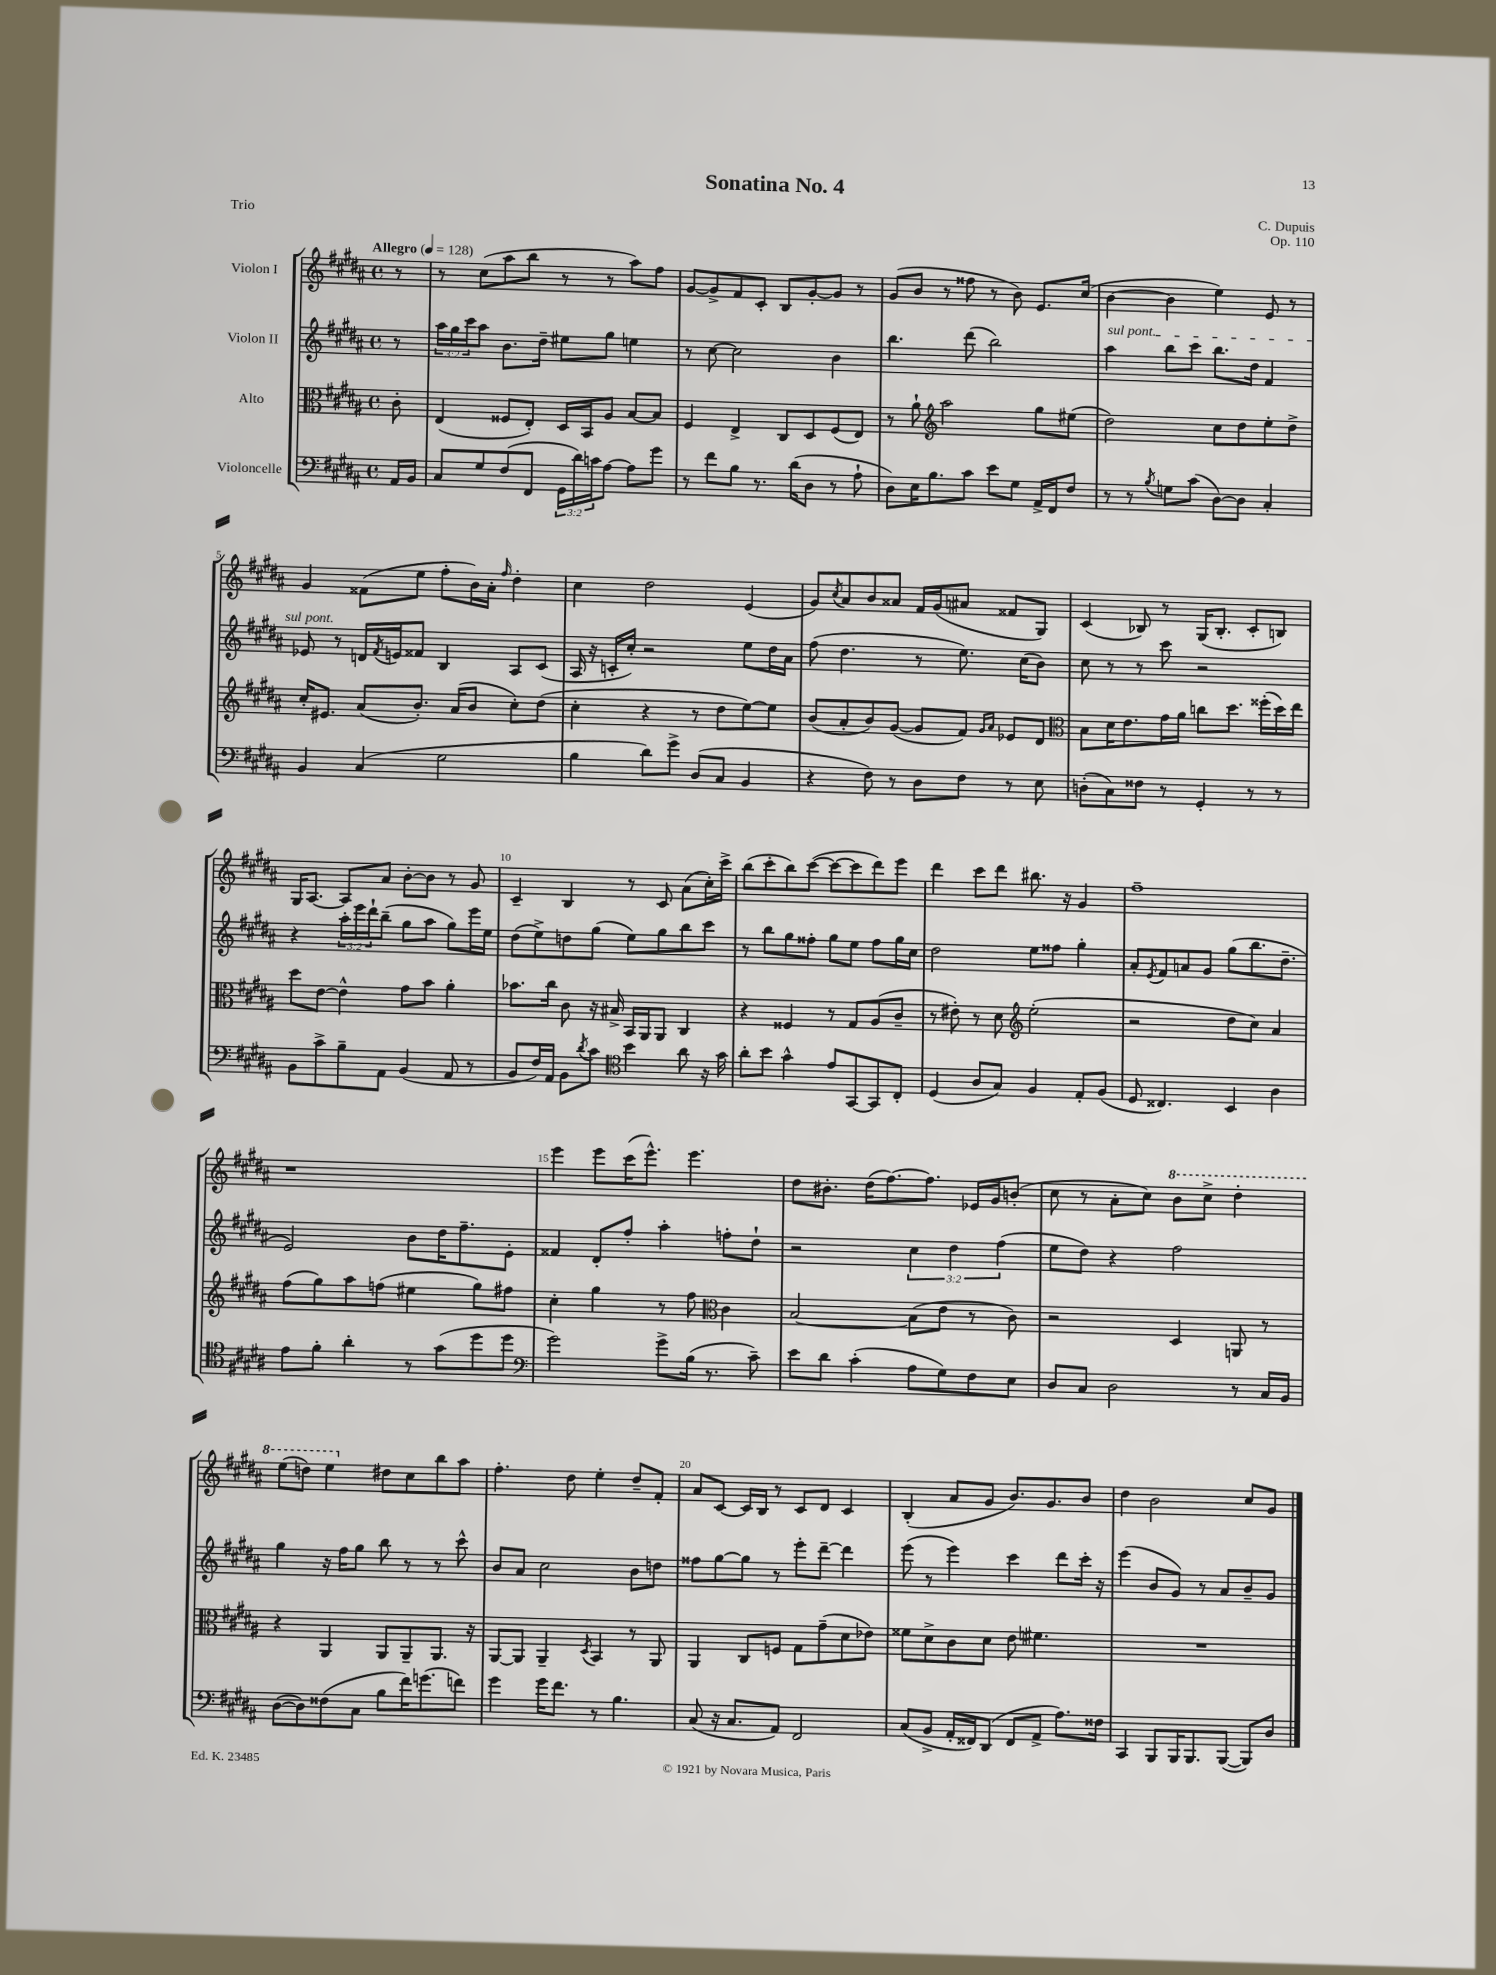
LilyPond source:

\header { title = "Sonatina No. 4" composer = "C. Dupuis" opus = "Op. 110" piece = "Trio" }
<<
\new StaffGroup <<
\new Staff = "s0" \with { instrumentName = "Violon I" } {
    \clef treble \key b \major \defaultTimeSignature \time 4/4 \partial 8 \tempo "Allegro" 4 = 128
    r8 |
    r8 cis''8( ais''8 b''8 r8 r8 ais''8) fis''8 |
    gis'8~ gis'8-> fis'8 cis'8-. b8 gis'8~-. gis'8 r8 |
    gis'8( b'8 r8 fisis''8 r8 b'8) e'8. cis''16( |
    b'4~ b'4 e''4) e'8 r8 |
    gis'4 fisis'8( e''8 fis''8-. b'16) ais'16-. \grace { fis''16 } dis''4-. |
    cis''4 dis''2 e'4( |
    gis'8) \acciaccatura { cis''8 } ais'8 b'8 aisis'8 fis'16 gis'16( ais'8 fisis'8 gis8) |
    cis'4( bes8) r8 gis16( bes8.-. cis'8-. b8) |
    gis16 ais8.~ ais8 ais'8 b'8~-. b'8 r8 gis'8 |
    cis'4-- b4 r8 cis'8 ais'8( cis''16-.) cis'''16-> |
    b''8( cis'''8-. b''8) cis'''8~( cis'''8~ cis'''8 dis'''8) e'''8 |
    dis'''4 cis'''8 dis'''8 bis''8. r16 gis'4 |
    fis''1-- |
    r1 |
    e'''4 e'''8 cis'''16( e'''8.-^) e'''4. |
    dis''8 bis'8.-. dis''16( fis''8.~) fis''8. ees'16 gis'16 b'8-.( |
    cis''8 r8 ais'8-. cis''8) \ottava #1 b''8 cis'''8-> dis'''4-. |
    e'''8( d'''8) e'''4 \ottava #0 dis''!8 cis''8 b''8 ais''8 |
    fis''4.-. dis''8 e''4-. dis''8-- fis'8-. |
    ais'8 cis'8~ cis'16 b16 r8 cis'8 dis'8 cis'4 |
    b4-.( ais'8 gis'8 b'8.) gis'8. b'8 |
    dis''4 b'2 cis''8 gis'8 \bar "|." |
}
\new Staff = "s1" \with { instrumentName = "Violon II" } {
    \clef treble \key b \major \defaultTimeSignature \time 4/4 \override Staff.TupletNumber.text = #tuplet-number::calc-fraction-text \partial 8
    r8 |
    \tuplet 3/2 { ais''16 gis''16 cis'''16 } ais''8 b'8. dis''16-- eis''8 gis''8 e''4 |
    r8 cis''8~ cis''2 b'4 |
    b''4. dis'''8( b''2) |
    \once \override TextSpanner.bound-details.left.text = \markup { \italic "sul pont." } ais''4\startTextSpan b''8 cis'''8 b''8. dis''16 fis'4 |
    ees'8\stopTextSpan r8 d'16 \acciaccatura { fis'8 } e'16 fisis'8 b4 ais8 cis'8( |
    ais16 r16 c'16-. cis''16-.) r2 e''8 dis''16 ais'16 |
    fis''8( dis''4. r8 e''8.) cis''16( b'8) |
    cis''8 r8 r8 cis'''8 r2 |
    r4 \tuplet 3/2 { ais''16-. e'''16 dis'''16-! } b''8--( gis''8 ais''8 gis''8) e'''16 e''16 |
    dis''8( e''8->) d''8 gis''8( e''8) gis''8 b''8 cis'''8 |
    r8 b''8 gis''8 fisis''8-. gis''8 e''8 fisis''8 gis''16 cis''16 |
    dis''2 e''8 fisis''8 gis''4-. |
    ais'8-. \acciaccatura { e'8 } fis'8 a'8 gis'8 gis''8( b''8. dis''8.-- |
    e'2) b'8 dis''16 fis''8.-- e'8-. |
    fisis'4 dis'8-. fis''8-. ais''4-. f''8-. dis''8-! |
    r2 \tuplet 3/2 { cis''4 dis''4 fis''4( } |
    e''8 dis''8) r4 fis''2 |
    gis''4 r16 fis''16 gis''8 b''8 r8 r8 cis'''8-^ |
    b'8 ais'8 cis''2 b'8 d''8 |
    fisis''8 gis''8~ gis''8 r8 e'''8-. dis'''8~-- dis'''4 |
    e'''8( r8 e'''4) cis'''4 dis'''8 cis'''16-. r16 |
    e'''4( b'8 gis'8) r8 ais'8 b'8-- gis'8 \bar "|." |
}
\new Staff = "s2" \with { instrumentName = "Alto" } {
    \clef alto \key b \major \defaultTimeSignature \time 4/4 \partial 8
    cis'8-. |
    e4( fisis8 e8-.) dis16 b,16 ais8 b8~ b8 |
    fis4 e4-> cis8 dis8 fis8( e8) |
    r8 ais'8-! \clef treble ais''2 gis''8 eis''8( |
    dis''2) cis''8 dis''8 e''8-. dis''8-> |
    cis''16-. eis'8. ais'8( b'8.-.) ais'16( b'8 cis''8-.) dis''8( |
    cis''4-. r4 r8 dis''8 e''8~) e''8 |
    b'8( ais'8-. b'8) gis'8~( gis'8 fis'8) \grace { gis'16 ais'16 } ees'8 dis'8 |
    \clef alto b8 dis'16 e'8. gis'16 ais'16 c''8 dis''8. fisis''16-.( dis''16) e''16 |
    dis''8 e'8~ e'4-^ gis'8 b'8 ais'4-. |
    bes'8. cis''16 cis'8 r16 bis16-> b,16 ais,16 ais,8 cis4 |
    r4 fisis4 r8 gis8 ais8( cis'8-- |
    r8 eis'8-.) r8 dis'8 \clef treble e''2-.( |
    r2 dis''8 cis''8) ais'4 |
    fis''8( gis''8) ais''8 f''8( eis''4 gis''8) fis''8 |
    cis''4-. gis''4 r8 fis''8 \clef alto cis'4 |
    b2~ b8( e'8 r8 cis'8) |
    r2 dis4 a,8 r8 |
    r4 ais,4 ais,8 ais,8-- ais,8. r16 |
    ais,8~ ais,8 ais,4-- \acciaccatura { dis8 } b,4 r8 ais,8 |
    ais,4 cis8 f8 gis8 gis'8--( dis'8 ees'8) |
    fisis'8 dis'8-> cis'8 dis'8 e'8 fis'4. |
    R1 \bar "|." |
}
\new Staff = "s3" \with { instrumentName = "Violoncelle" } {
    \clef bass \key b \major \defaultTimeSignature \time 4/4 \override Staff.TupletNumber.text = #tuplet-number::calc-fraction-text \partial 8
    ais,16 b,16 |
    cis8 gis8 fis8( fis,8 \tuplet 3/2 { gis,16 dis'16) c'16 } ais8~ ais8 gis'8 |
    r8 fis'8 b8 r8. dis'16( dis8 r8 ais8-! |
    dis8) e16 b8. cis'8 e'8 gis8 ais,16-> fis,16 fis8 |
    r8 r8 \acciaccatura { b8 } g8 cis'8( dis8~) dis8 cis4-. |
    b,4 cis4( gis2 |
    b4 dis'8) gis'8-> dis8( cis8 b,4 |
    r4 fis8) r8 dis8 fis8 r8 e8 |
    d8-.( cis8) fisis8 r8 gis,4-. r8 r8 |
    b,8 cis'8-> b8-- ais,8 b,4( ais,8 r8 |
    b,8 fis16) ais,16 b,8 \acciaccatura { dis'8 } cis'8 \clef tenor b'4 ais'8 r16 gis'16 |
    ais'8-. b'8 gis'4-^ e'8 gis,8~ gis,8 cis8-. |
    dis4( ais8 gis8) fis4 e8-. fis8( |
    dis8 cisis4.) b,4 ais4 |
    e'8 fis'8-. ais'4-. r8 gis'8( dis''8 dis''8 |
    \clef bass gis'2) gis'8-> b16( r8. cis'8--) |
    e'8 dis'8 cis'4-.( ais8 gis8) fis8 e8 |
    dis8 cis8 dis2 r8 cis16 b,16 |
    dis8~( dis8) fisis8( cis8 b8 fis'16) g'8.( f'8) |
    gis'4 gis'16 fis'8. r8 b4. |
    cis8( r16 cis8. ais,8) fis,2 |
    cis8( b,8-> ais,16-. fisis,16) dis,8( fisis,8 ais,8-> ais8.) fisis16 |
    cis,4 b,,8 b,,16 b,,8. b,,8~( b,,8) dis8 \bar "|." |
}
>>
>>
\layout { \context { \Score \override BarNumber.break-visibility = ##(#f #t #t) barNumberVisibility = #(every-nth-bar-number-visible 5) } }
